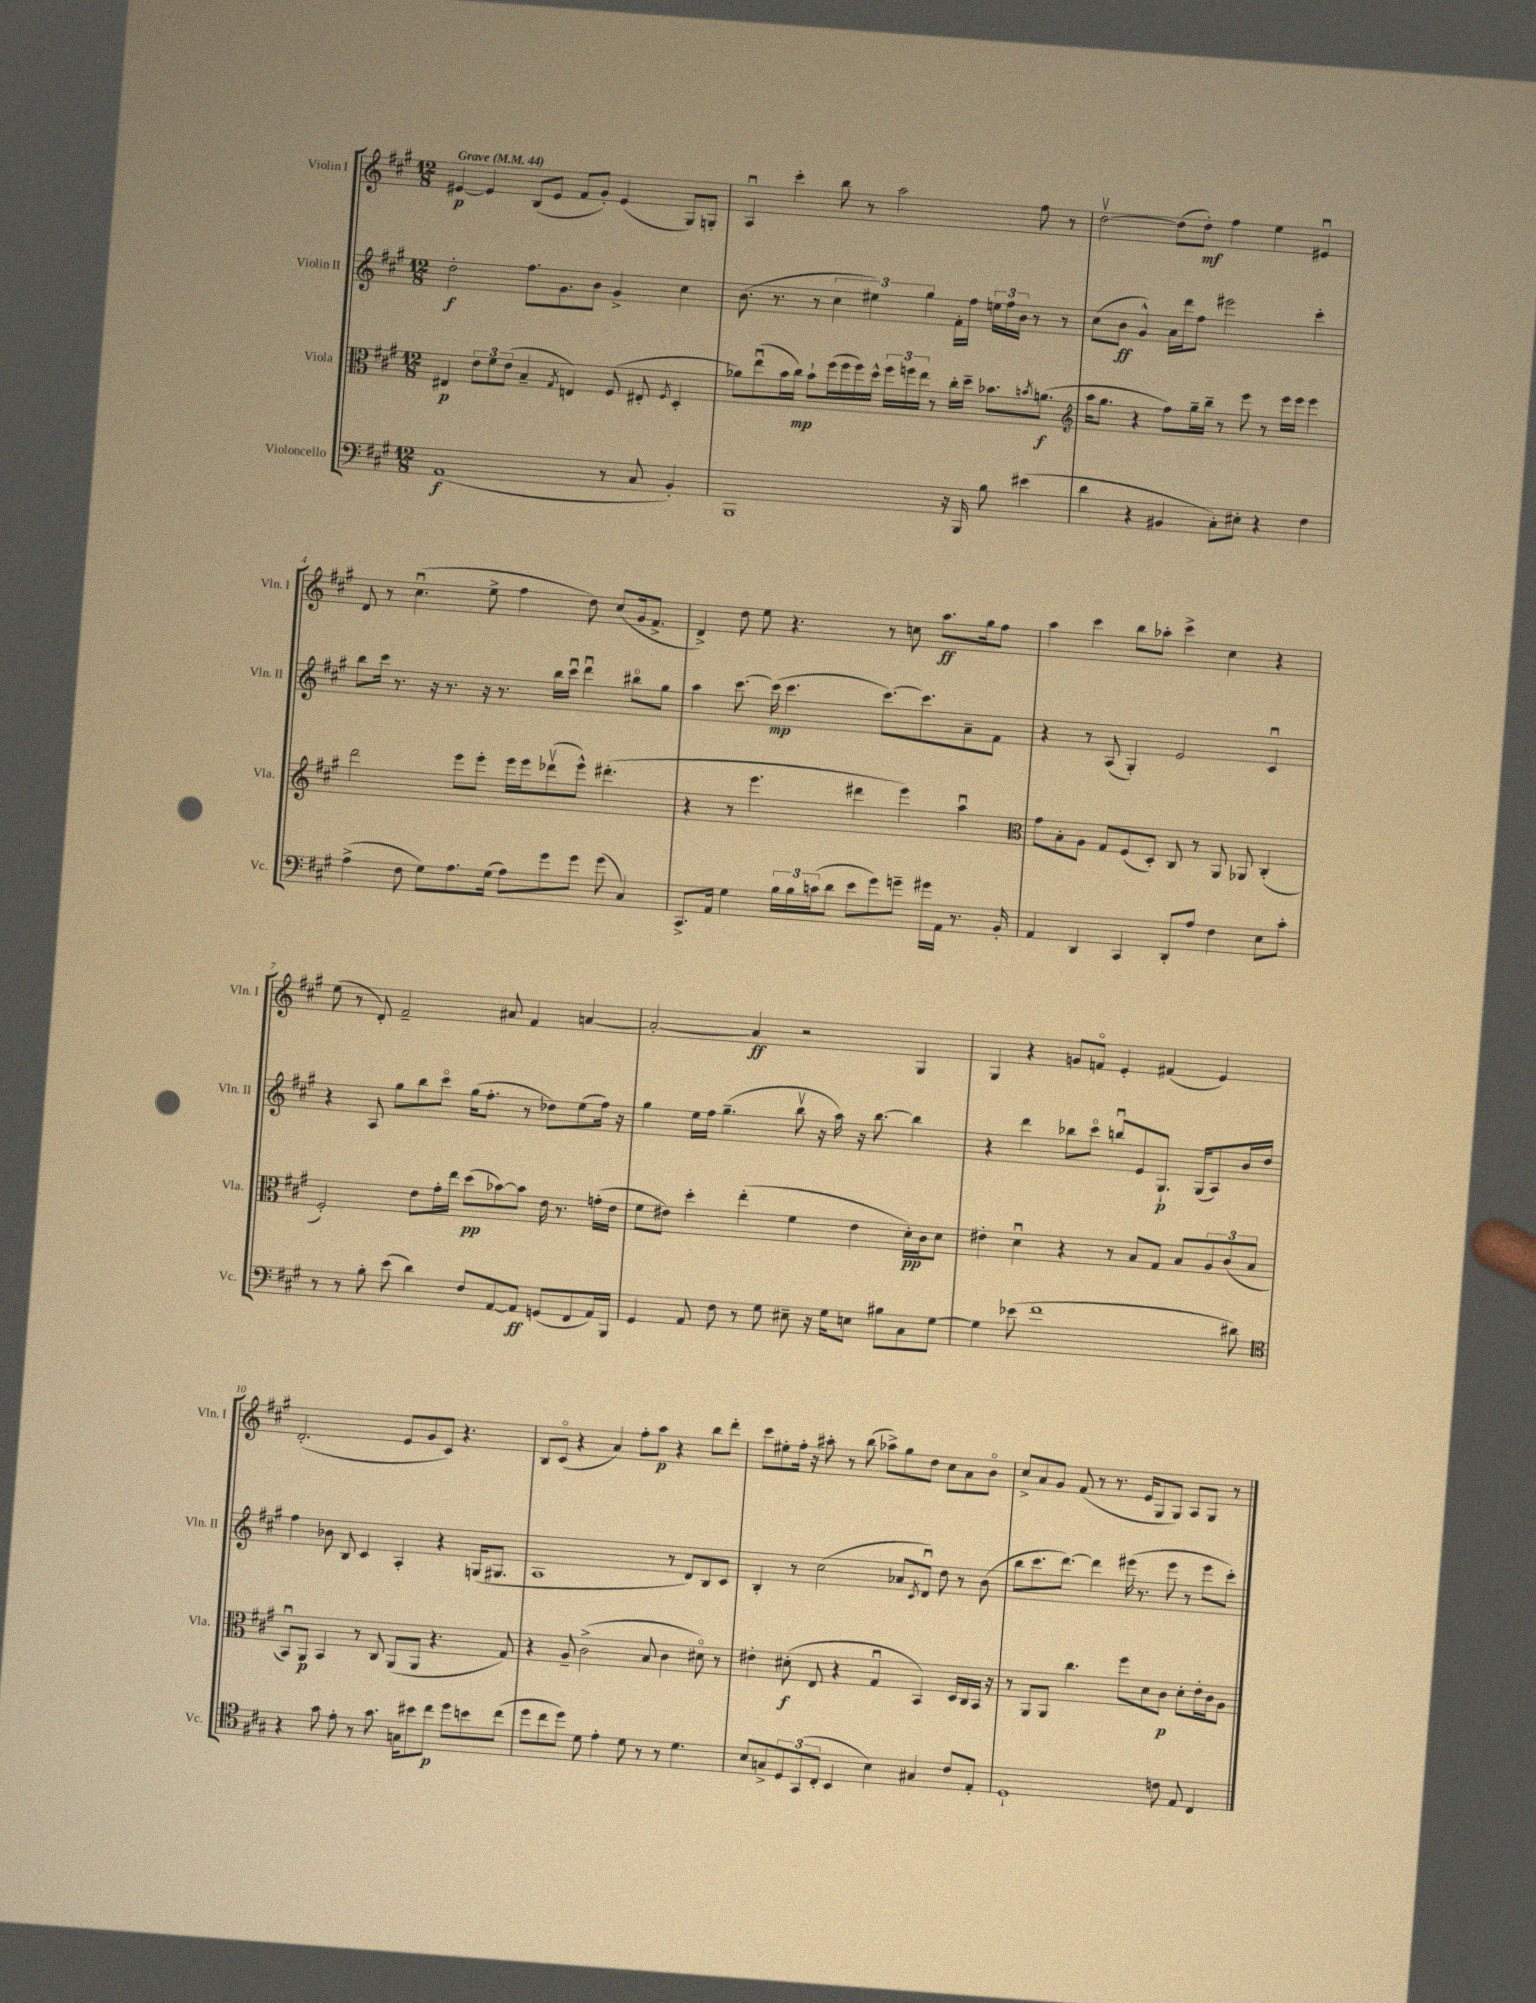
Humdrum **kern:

**kern	**kern	**kern	**kern
*staff4	*staff3	*staff2	*staff1
*clefF4	*clefC3	*clefG2	*clefG2
*k[f#c#g#]	*k[f#c#g#]	*k[f#c#g#]	*k[f#c#g#]
*M12/8	*M12/8	*M12/8	*M12/8
*MM44	*MM44	*MM44	*MM44
(1AA	4E#	2dd'	[4e#
.	12e	.	4e#]
.	12f#	.	.
.	(12e	.	.
.	4B~	8.ff#	(8B
.	.	.	8e#
.	.	8.g#	.
.	8qG#	.	.
.	4E)	.	8f#
.	.	8b	8g#')
8r	(8F#	4g#^	(4e#
8C#	8E#'	.	.
.	8qF#	.	.
4BB')	4D'	4cc#	8G#)
.	.	.	8G'
=	=	=	=
1BBB	8a-)	(8.b	4Au
.	(8eeu	.	.
.	.	8.r	.
.	16b	.	4ccc#'
.	16cc#)	.	.
.	8b`	8r	.
.	(16ff#	6cc#	8bb
.	16ff#	.	.
.	16ff#)	.	8r
.	.	6ee#)	.
.	16dd^^	.	.
.	24ff#	.	2aa
.	24ff	.	.
.	24ee	6gg#	.
.	8r	.	.
16r	16cc#'	16f#'	.
16BBB	16dd~	16ff#	.
8B	8.b-	24ee	.
.	.	24ff#	.
.	.	24b	.
(4e#	.	8r	8ff#
.	8qb	.	.
.	(8.a	.	.
.	.	8r	8r
=	=	=	=
*	*clefG2	*	*
4d	16aa	(8cc#	[2ddv
.	8.gg#	.	.
.	.	8b	.
4r	4r	4g#^^)	.
4BB#	8ff#)	16a	(8dd]
.	.	16ddd	.
.	16gg#~	8ff#	8dd')
.	16bb~	.	.
8C#')	8r	2eee#	4ff#
8E#'	8eee	.	.
4r	8r	.	4ee
.	16eee	.	.
.	16eee	.	.
4F#	4eee	4ccc#'	4e#u
=	=	=	=
(4A^	2ddd	8bb	8d
.	.	16ccc#	8r
.	.	8.r	.
8F#	.	.	(4.cc#u
8G#)	.	16r	.
.	.	8.r	.
8.A	8eee	.	.
.	8eee'	16r	8ee^
(16G#	.	8.r	.
8A)	16eee	.	4ff#
.	16eee	.	.
8g#	(8ddd-v	16bb	.
.	.	16ccc#u	.
8g#	8eee^^)	4dddu	8dd)
(8g#	(4.ddd#'	.	(8cc#
4C#)	.	8bb#o	16g#
.	.	.	8.f#^
.	.	8gg#	.
=	=	=	=
8.CC#^	4r	4aa	4d^)
16AA	.	.	.
4G#	8r	[8.ccc#	8dd
.	4.eee	.	8ee
.	.	(16ccc#]	.
24B	.	4.ccc#	4.r
24B	.	.	.
(24c	.	.	.
8d	.	.	.
8e	4ddd#	.	.
8g#)	.	[8.ccc#)	8r
8g~	4eee)	.	8cc
.	.	8.ccc#]	.
16g#	.	.	8.aa
16AA	.	.	.
8.r	4aau	8a~	.
.	.	.	16gg#
.	.	8f#	8ff#
16BB'	.	.	.
=	=	=	=
*	*clefC3	*	*
4AA	8g#	4r	4aa
.	8B'	.	.
4DD	8A	8r	4ccc#
.	8G#	(8A	.
4CC#	(8F#	4G#')	8bb
.	8D')	.	8aa-'
8DD'	8C#	2e	4ccc#^
8A	8r	.	.
4F#	8AA	.	4cc#
.	8AA-	.	.
8E	(4C#'	4c#u	4r
8c#'	.	.	.
=	=	=	=
8r	2F#')	4r	(8ee
8r	.	.	8r
8B'	.	8A	8d')
(8e	.	8gg#	2f#~
4d)	8e	8bb	.
.	16g#'	8ccc#o	.
.	16ee	.	.
8F#	(8dd	(16gg#	.
.	.	8.ff#'	.
[8AA	[8b-)	.	8a#
8AA]	8b-]	8r	4f#
(8GG	16e	8dd-)	.
.	8.r	.	.
8FF#	.	(8ee	[4a
16AA)	(16g'	16ff#)	.
16BBB	16e	16r	.
=	=	=	=
4GG#	8f#	4gg#	2a'_
.	8e#)	.	.
8AA	4dd'	16ee	.
.	.	16ff#	.
8F#	.	(4.gg#~	.
8r	(4ee'	.	4a]
8G#	.	.	.
8E#~	4f#	8bbv	2r
16r	.	16r	.
16G#	.	16aa)	.
8E	4e#	16r	.
.	.	[8.bb	.
8B#	.	.	.
8C#	16d')	4bb]	4G#
.	16c#	.	.
[8G#	8d	.	.
=	=	=	=
4G#]	4e#'	4r	4G#
(8e-	4du	4ddd	4r
1f#	.	.	.
.	4r	8bb-	8g
.	.	8ccc#o	8fo
.	8r	8bbu	4e'
.	8B	8e	.
.	8G#	8.G#`	(4f#
.	8B	.	.
.	.	(16G#	.
.	12A	8A)	4e)
.	(12c#	.	.
8d#)	.	16b	.
.	12B	.	.
.	.	16dd	.
=	=	=	=
*clefC4	*	*	*
4r	8BBu)	4ff#	(2.d'
.	8AA	.	.
8g#	4BB	8b-	.
8e'	.	8B	.
8r	8r	4c#	.
8.g#	8C#	.	.
.	(8AA	4A'	8e
16G	.	.	.
8b#	8AA	.	8g#
8cc#	4.r	4r	8c#)
8dd	.	.	4.r
8b	.	(16G	.
.	.	8.G#	.
(8cc#	8G#)	.	.
=	=	=	=
8dd	4r	1A	8B
8cc#	.	.	(8c#o
8dd)	8A~	.	4r
8d	(2c#^	.	.
4e'	.	.	4a)
8d	.	.	8ff#'
8r	8B	.	8aa
8r	4c#	8r	4r
4.d	.	8d)	.
.	8d#o)	8B	8bb
.	8r	8c#	8ddd'
=	=	=	=
8B	4e#'	4B'	8ccc#
8G^	.	.	8ee#'
12D	(8d#'	8r	16ff#'
.	.	.	16r
(12GG#	.	.	.
.	8E	(2cc#	8aa#'
12C#'	.	.	.
4BB	4r	.	8r
.	.	.	(8bb
4B)	4G#u	.	8aa-^)
.	.	8a-	8gg#
.	.	8qc#	.
4G#	4BB)	8du)	8dd
.	.	8dd	8cc#
8c#	16D	8r	8a
.	16C#	.	.
8E'	16BB	(8b	8bo
.	16r	.	.
=	=	=	=
1D`	8r	8bb	8cc#^
.	8AA	8.ccc#	8a
.	8AA	.	8g#
.	.	[8.ddd)	.
.	4.cc#	.	(8f#
.	.	4ddd]	8r
.	.	.	8.r
.	8ff#	(16eee#	.
.	.	8.r	16e
.	8d	.	8G#
8c	8c#	8eee#	8G#)
8E	8d'	8r	8A
4C#	16e'	8eee#	8G#
.	16c#	.	.
.	8A	8ccc#')	8r
==	==	==	==
*-	*-	*-	*-
